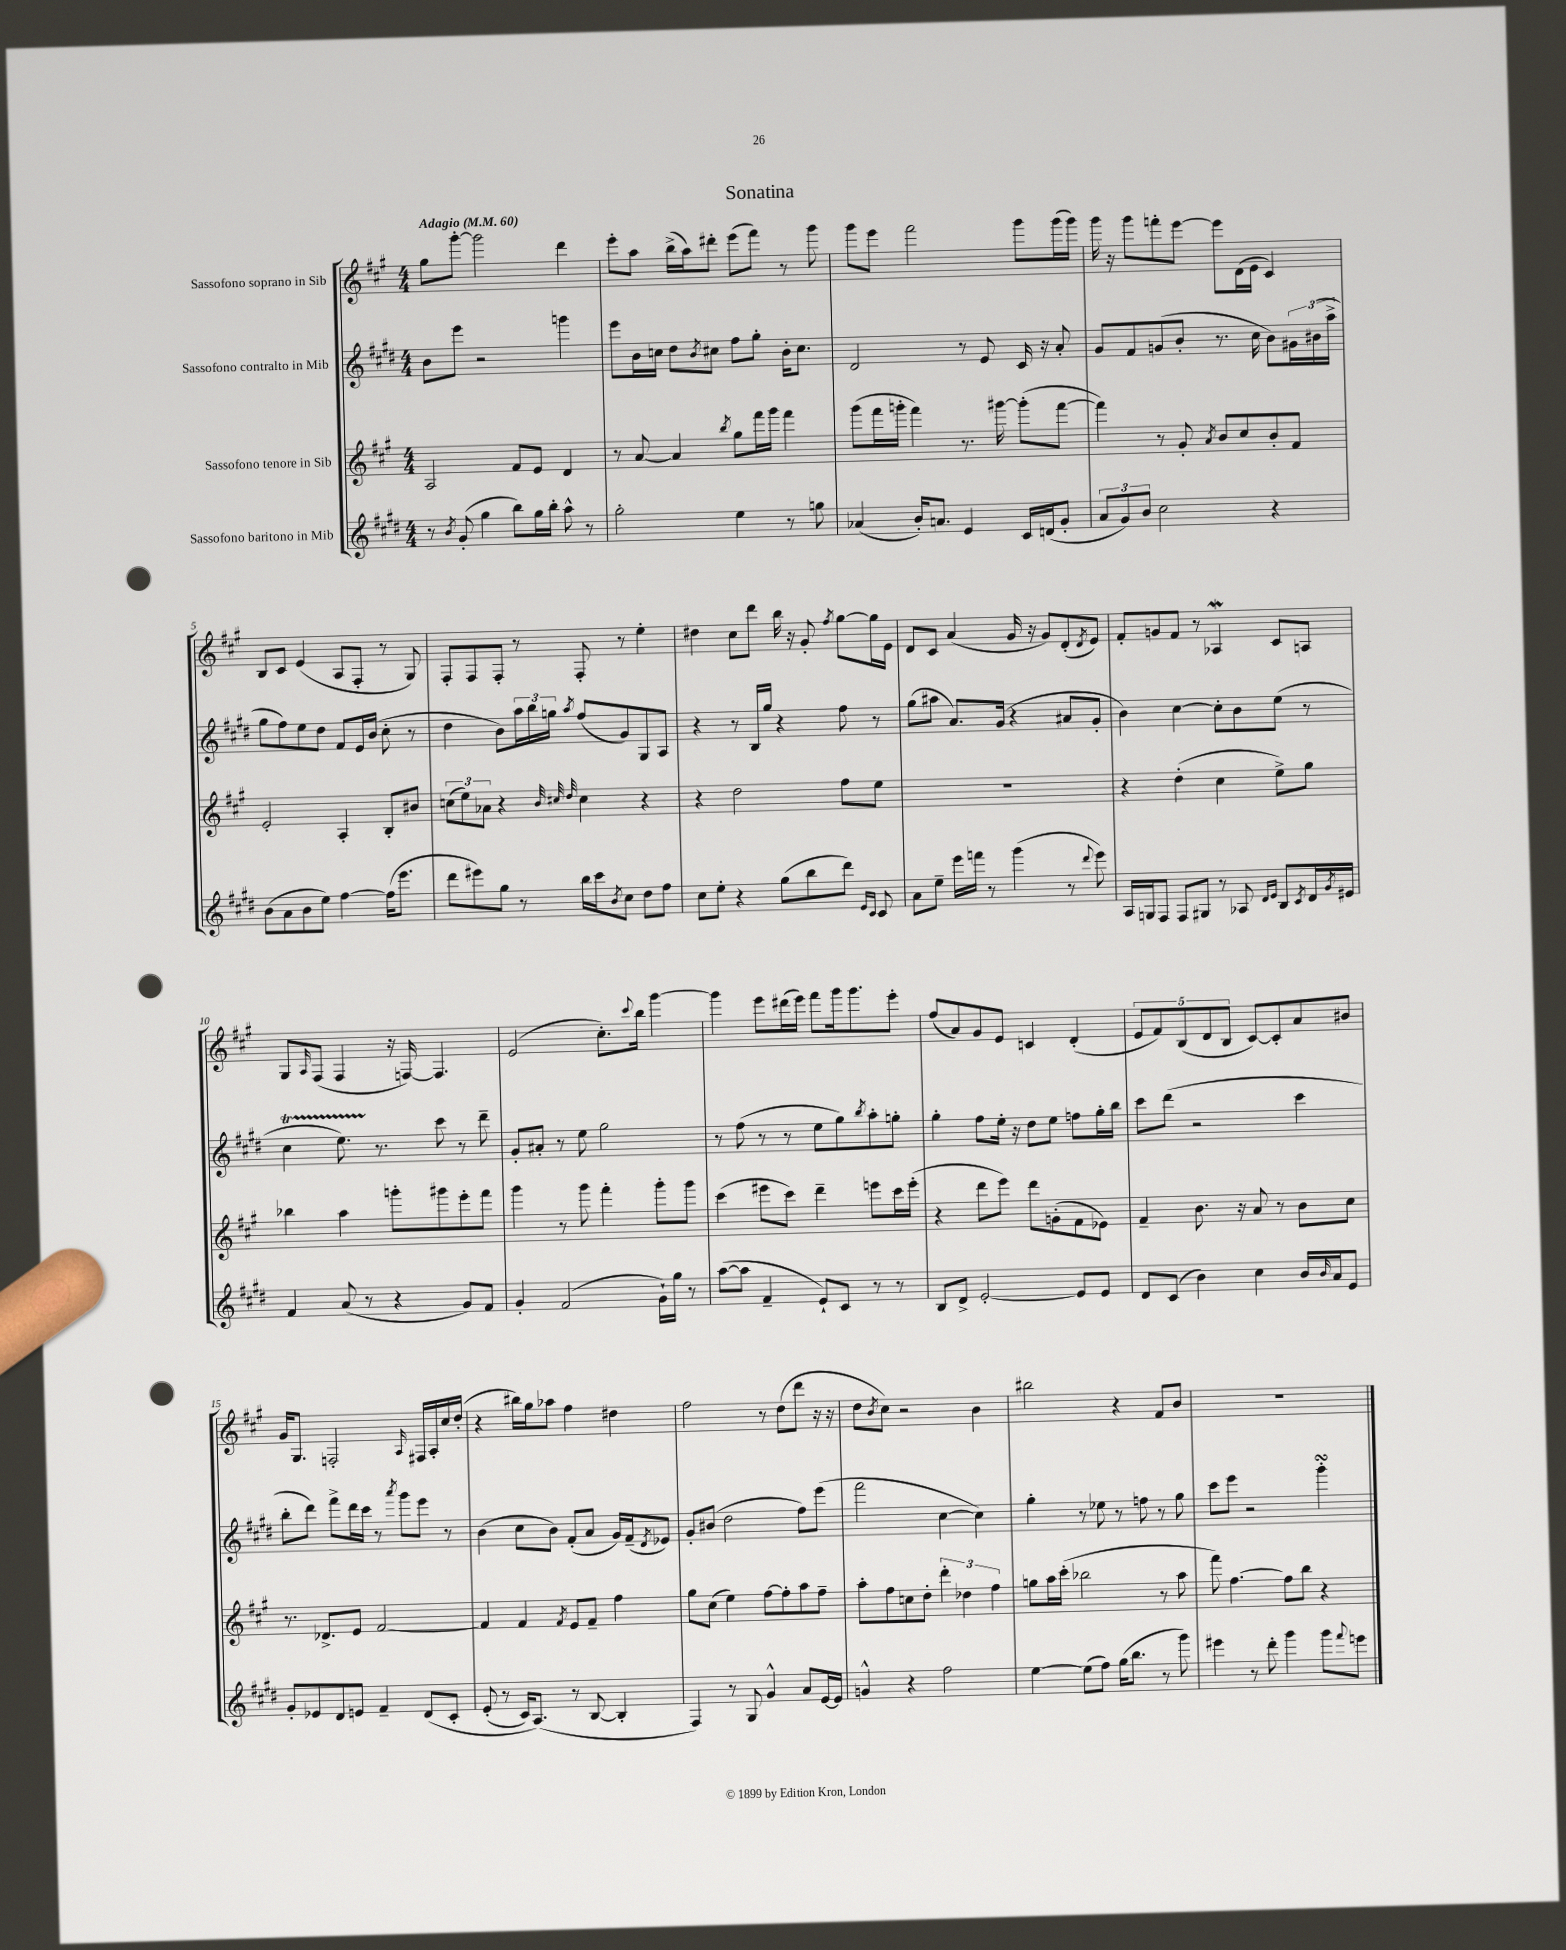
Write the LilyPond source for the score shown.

\header { title = "Sonatina" }
<<
\new StaffGroup <<
\new Staff = "s0" \with { instrumentName = "Sassofono soprano in Sib" } {
    \clef treble \key a \major \numericTimeSignature \time 4/4 \tempo "Adagio" 4 = 60
    gis''8 gis'''8~-. gis'''2 d'''4 |
    e'''8-. a''8 b''16->( a''16) dis'''8-. e'''8( fis'''8) r8 gis'''8 |
    gis'''8 e'''8 fis'''2 gis'''8 gis'''16( gis'''16) |
    gis'''16 r16 gis'''8 f'''8-. e'''8~ e'''8 d'16( e'16 cis'4) |
    b8 cis'8 e'4( a8 fis8-. r8 gis8) |
    fis8-. fis8 fis8-. r8 fis8-. r8 e''4-. |
    dis''4 cis''8 d'''8 b''16 r16 gis'8-. \acciaccatura { fis''8 } gis''8~ gis''16 e'16 |
    d'8 cis'8 a'4( gis'16 r16 gis'8) d'8-.( \acciaccatura { d'8 } e'8) |
    fis'8-. g'8 fis'8 r8 aes4\mordent cis'8 a8 |
    gis8 \grace { a16 } fis8( fis4 r16 f16~) f4. |
    e'2( cis''8.-.) \appoggiatura { cis'''8 } b''16 gis'''4~ |
    gis'''4 e'''8 dis'''16( e'''16) fis'''8 gis'''16 gis'''8. e'''8-. |
    fis''8( a'8) gis'8 e'8 c'4 d'4-.( |
    \tuplet 5/4 { e'8 fis'8) b8( d'8 b8 } cis'8~) cis'8-. a'8 bis'8 |
    gis'16 gis8. f2-. \grace { a16 } fis16 a16-. cis''16 d''16-.( |
    r4 bis''16) gis''16 aes''8 fis''4 dis''4 |
    fis''2 r8 d''8( d'''8 r16 r16 |
    d''8 \acciaccatura { b'8 } cis''8) r2 b'4 |
    bis''2 r4 fis'8 b'8 |
    R1 \bar "|." |
}
\new Staff = "s1" \with { instrumentName = "Sassofono contralto in Mib" } {
    \clef treble \key e \major \numericTimeSignature \time 4/4
    b'8 e'''8 r2 g'''4 |
    e'''8 b'16 c''16 dis''8 \acciaccatura { b'8 } cis''8 fis''8 gis''8-. b'16-. cis''8. |
    dis'2 r8 e'8 cis'16 r16 a'8-. |
    gis'8 fis'8 g'8( b'8-. r8. cis''16 b'8) \tuplet 3/2 { gis'16 bis'16( a''16-> } |
    gis''8 fis''8) e''8 dis''8 fis'8 e'16 b'16( cis''8-. r8 |
    dis''4 b'8) \tuplet 3/2 { a''16 b''16 g''16 } \acciaccatura { a''8 } fis''8( gis'8) gis8 a8 |
    r4 r8 b16 gis''16 r4 fis''8 r8 |
    gis''8( ais''8 a'8.) gis'16( r4 ais'8 gis'8-. |
    b'4) cis''4~ cis''8-. b'8 e''8( r8 |
    cis''4\startTrillSpan e''8.) r8.\stopTrillSpan cis'''8 r8 dis'''8-- |
    gis'8-. ais'8-. r8 e''8 gis''2 |
    r8 fis''8( r8 r8 e''8 gis''8) \acciaccatura { b''8 } a''8-. g''8-. |
    gis''4-. fis''8 e''16-. r16 dis''8 e''8 f''8 gis''16-. b''16 |
    cis'''8 dis'''8( r2 cis'''4 |
    b''8-. dis'''8) fis'''8-> dis'''16 cis'''16 r8 \acciaccatura { a'''8 } gis'''8 e'''8 r8 |
    b'4( cis''8 b'8) fis'8-.( a'8 gis'16) fis'16--( \acciaccatura { dis'8 } ees'8) |
    gis'8-. bis'8( dis''2 fis''8) e'''8( |
    fis'''2 cis''4~ cis''4) |
    gis''4-. r8 ees''8 r8 f''8 r8 gis''8 |
    cis'''8 e'''8 r2 gis'''4-.\turn \bar "|." |
}
\new Staff = "s2" \with { instrumentName = "Sassofono tenore in Sib" } {
    \clef treble \key a \major \numericTimeSignature \time 4/4
    a2 fis'8 e'8 d'4 |
    r8 a'8~ a'4 \acciaccatura { b''8 } gis''8 fis'''16 gis'''16 fis'''4 |
    gis'''8( fis'''16 g'''16-. fis'''4) r8. gis'''16~ gis'''8-.( fis'''8~ |
    fis'''4) r8 gis'8-. \acciaccatura { a'8 } b'8 cis''8 b'8-. fis'8 |
    e'2-. a4-. b8-. bis'8 |
    \tuplet 3/2 { c''8( e''8) aes'8 } r4 \grace { b'32 cis''32 d''32 } cis''4 r4 |
    r4 d''2 fis''8 e''8 |
    R1 |
    r4 d''4-.( cis''4 e''8->) gis''8 |
    bes''4 a''4 g'''8-. gis'''8 e'''8-. fis'''8 |
    gis'''4 r8 gis'''8 fis'''4-. gis'''8-. gis'''8 |
    cis'''4( eis'''8 cis'''8) d'''4-- e'''8 cis'''16 e'''16-.( |
    r4 d'''8 e'''8) d'''8 g'8-.( fis'8 ees'8) |
    fis'4-- b'8. r16 a'8 r8 b'8 cis''8 |
    r8. des'8.-> e'8 fis'2~ |
    fis'4 fis'4 \acciaccatura { fis'8 } e'8 fis'8-- fis''4 |
    gis''8 cis''8( e''4) fis''8~ fis''8-. a''8 fis''8-- |
    a''8-. fis''8 c''8 d''8-. \tuplet 3/2 { d'''4-. des''4 fis''4 } |
    g''8 a''16 cis'''16-.( bes''2 r8 a''8 |
    fis'''8) fis''4.~ fis''8 b''8 r4 \bar "|." |
}
\new Staff = "s3" \with { instrumentName = "Sassofono baritono in Mib" } {
    \clef treble \key e \major \numericTimeSignature \time 4/4
    r8 \acciaccatura { b'8 } gis'8-.( gis''4 b''8) gis''16 b''16-. a''8-^ r8 |
    gis''2-. e''4 r8 g''8 |
    aes'4( b'16-.) a'8. e'4 cis'16 d'16( gis'8-. |
    \tuplet 3/2 { a'8 gis'8) b'8 } cis''2 r4 |
    b'8( a'8 b'8 e''8) fis''4~ fis''16( e'''8. |
    dis'''8 eis'''8) gis''8 r8 b''16 cis'''16 \acciaccatura { b'8 } cis''8 dis''8 fis''8 |
    cis''8 e''8-. r4 gis''8( b''8 dis'''8) \grace { e'16 cis'16 } cis'8 |
    a'8 e''8-- e'''16 f'''16 r8 gis'''4( r8 \appoggiatura { dis'''8 } e'''8) |
    a16 g16 fis8 fis8 gis8 r8 aes8 \grace { dis'16 e'16 } b8 \acciaccatura { cis'8 } dis'16 \acciaccatura { gis'8 } eis'16 |
    fis'4 a'8( r8 r4 gis'8) fis'8 |
    gis'4-. fis'2( gis'16-!) gis''16 r8 |
    a''8~( a''8 fis'4-- e'8-!) cis'8 r8 r8 |
    b8 dis'8-> e'2~-. e'8 e'8 |
    dis'8 cis'8( b'4) cis''4 b'16 \grace { b'16 } a'16 e'8 |
    gis'8-. ees'8 dis'8 e'8 fis'4-- dis'8\( cis'8-. |
    e'8-.( r8 cis'16) a8.(\) r8 b8~ b4-. |
    fis4) r8 gis8 gis'4-^ a'8 e'16~ e'16 |
    g'4-^ r4 fis''2 |
    e''4~ e''8( fis''8) gis''16( b''8. r8 gis'''8) |
    eis'''4 r8 dis'''8-. gis'''4 gis'''8 \appoggiatura { fis'''8 } e'''8 \bar "|." |
}
>>
>>
